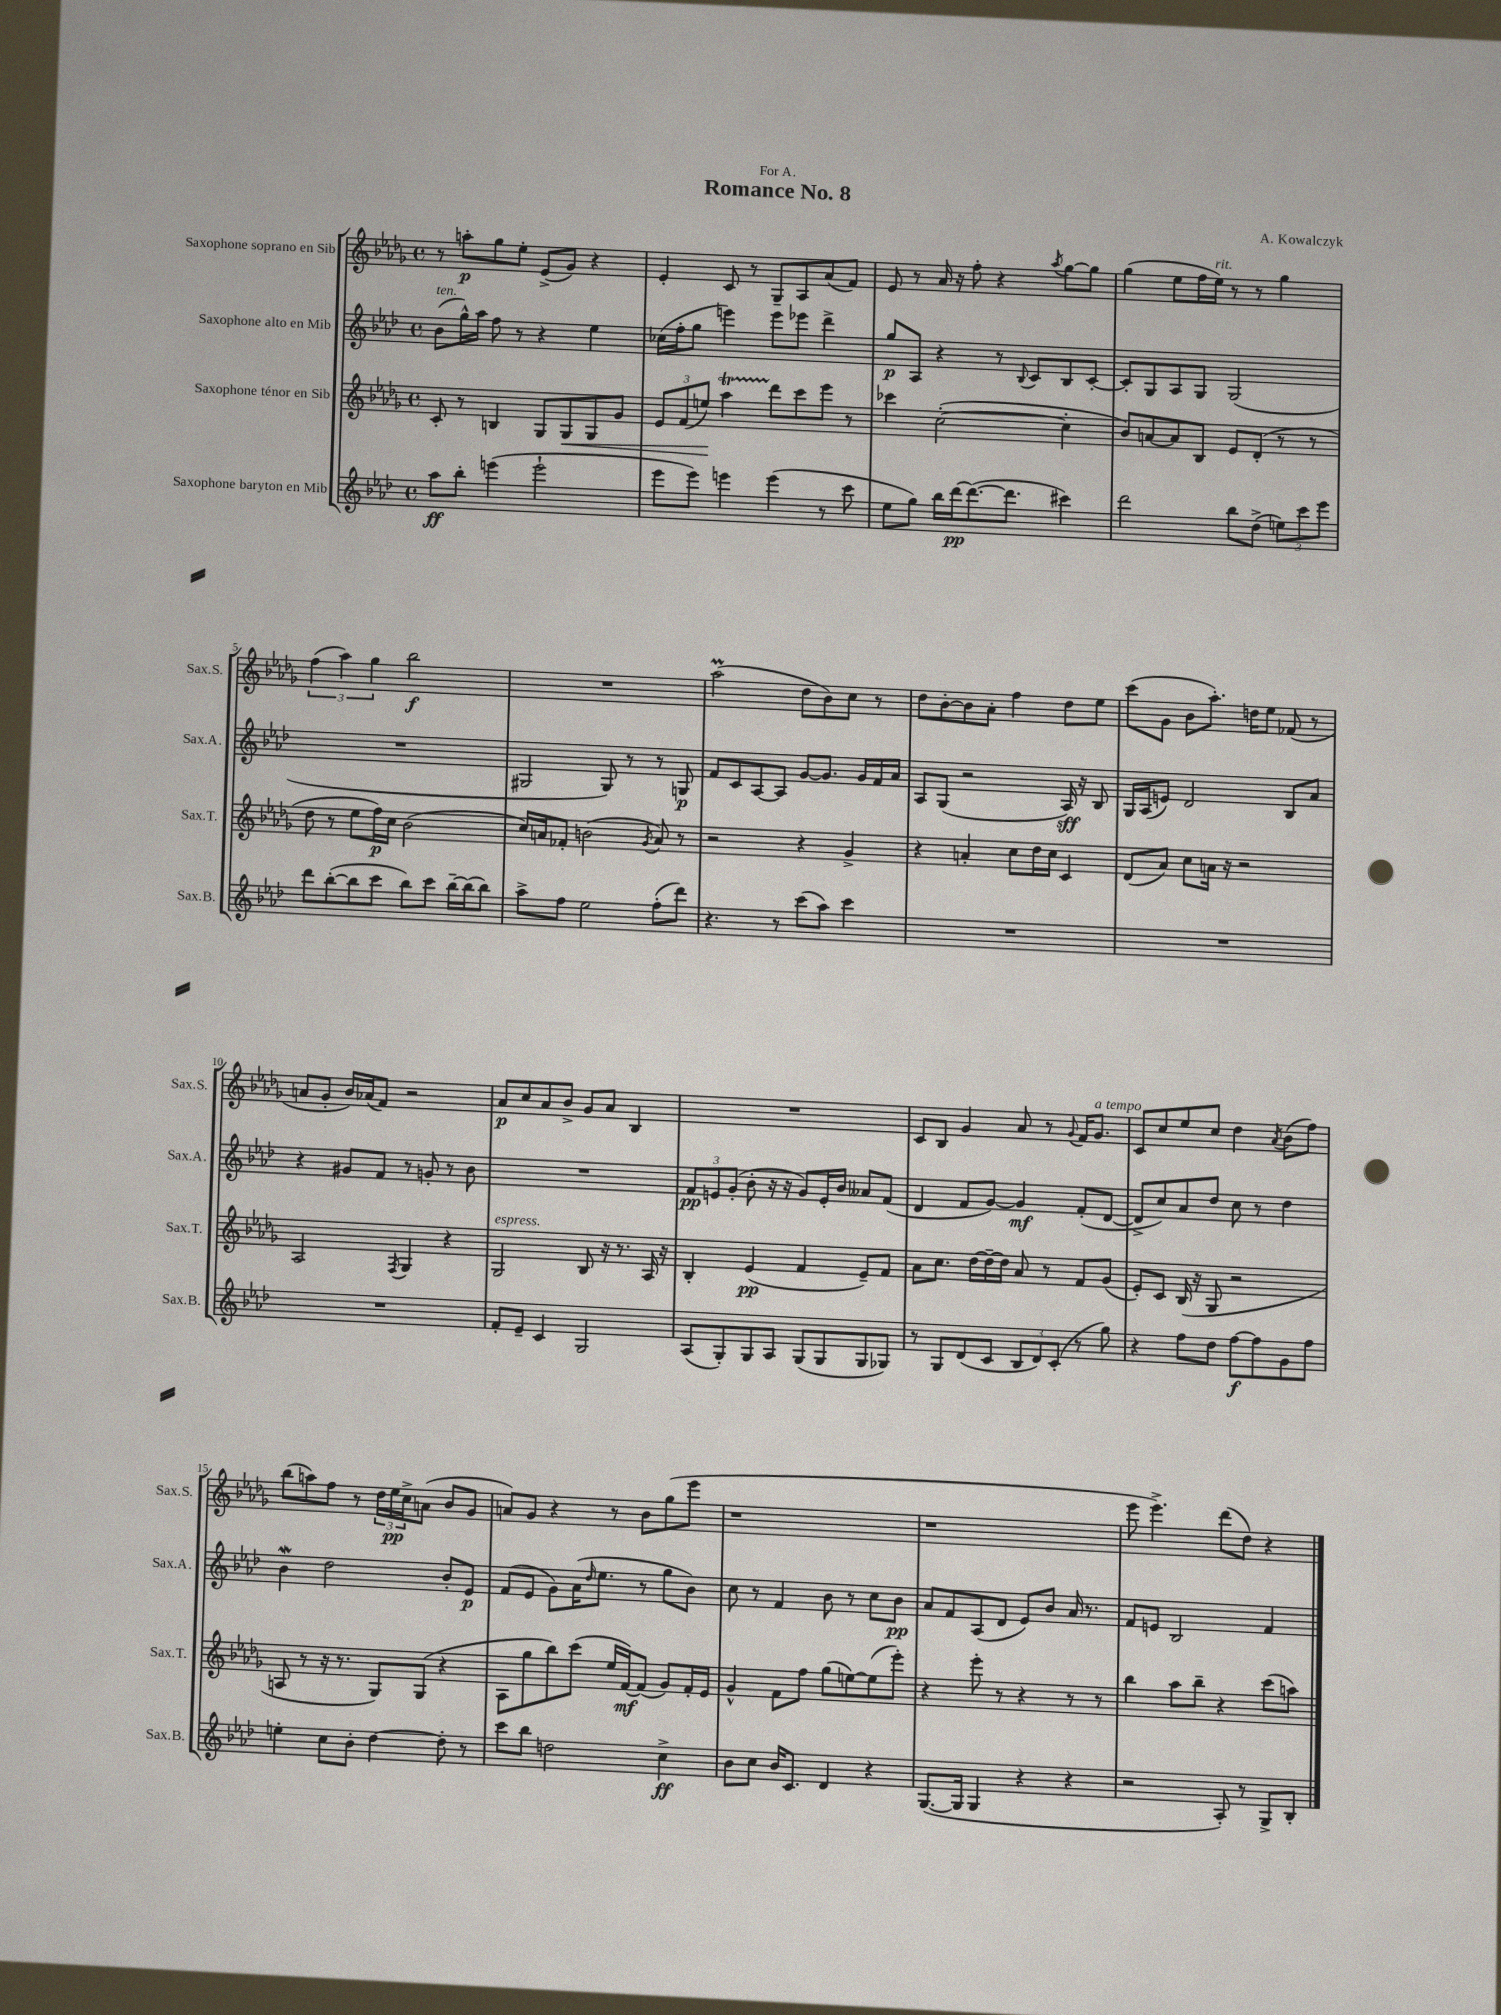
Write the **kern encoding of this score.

**kern	**kern	**kern	**kern
*staff4	*staff3	*staff2	*staff1
*clefG2	*clefG2	*clefG2	*clefG2
*k[b-e-a-d-]	*k[b-e-a-d-g-]	*k[b-e-a-d-]	*k[b-e-a-d-g-]
*M4/4	*M4/4	*M4/4	*M4/4
*met(c)	*met(c)	*met(c)	*met(c)
8aa-\L	8c'/	(8b-\L	8r
8bb-'\J	8r	16gg^^\L)	8aa'\L
.	.	16aa-\JJ	.
(4eee\	4B/	8ff\	8gg-\
.	.	8r	8ee-'\J
2eee`\	8G-/L	4r	(8e-^/L
.	8G-/	.	8g-/J)
.	8G-/	4ee-\	4r
.	8g-/J	.	.
=	=	=	=
8eee-\L	12e-/L	(16cc-\LL	4e-'/
.	.	16ff'\J	.
.	(12f/	.	.
8eee-\J)	.	8gg\J	.
.	12ee/J)	.	.
4eee\	4aa-\	4eee\)	8c/
.	.	.	8r
(4eee\	8ddd-\L	8eee\L	8G-~/L
.	8ccc\	8eee-\J	8A-/
8r	8eee-\J	4ddd-^\	(8a-/
8ccc\	8r	.	8f/J)
=	=	=	=
8ee-\L	4ccc-\	8gg/L	8e-/
8gg\J)	.	8A-/J	8r
16bb-\LL	([2cc'\	4r	16a-/
[16ddd-\J	.	.	16r
(8.ddd-\_	.	.	8ff'\
.	.	8r	4r
8.ddd-\]J	.	.	.
.	.	8qqB-/	.
.	.	8c/L	.
.	.	.	8qaa-/
4ccc#\)	4cc'\]	8B-/	[8gg-\L
.	.	[8c'/J	8gg-\]J
=	=	=	=
2ddd-\	8b-/L)	8c'/]L	(4gg-\
.	[8a/	8G/	.
.	8a/]	8A-/	8ee-\L
.	8B-/J	8G/J	16ff\L
.	.	.	16ee-\JJ)
8bb-\L	8e-/L	(2G/	8r
(8dd-^\J	(8d-'/J	.	8r
12ee\L)	8r	.	4gg-\
12ccc\	.	.	.
.	8r	.	.
12eee-\J	.	.	.
=	=	=	=
8ddd-\L	8dd-\	1r	(6ff\
([8bb-'\	8r	.	.
.	.	.	6aa-\)
8bb-\]	8ee-\L	.	.
.	.	.	6gg-\
8ccc\J	16ff\L)	.	.
.	16cc\JJ	.	.
8bb-\L)	(2b-\	.	2bb-\
8ccc\J	.	.	.
[16bb-~\LL	.	.	.
(16bb-\]J	.	.	.
8bb-\J)	.	.	.
=	=	=	=
8aa-^\L	16cc/LL)	2G#/	1r
.	16a/J	.	.
8ff\J	8f-'/J	.	.
2ee-\	(2b\	.	.
.	.	8G#/)	.
.	.	8r	.
.	8qg-/	.	.
(8ff'\L	8a/)	8r	.
8ddd-\J)	8r	8G/	.
=	=	=	=
4.r	2r	8f/L	(2aa-\
.	.	8c/	.
.	.	[8A-/	.
8r	.	8A-/]J	.
(8ccc\L	4r	[8g/L	8dd-\L
8aa-\J)	.	8.g/]J	8b-\)
4ccc\	4g-^/	.	8cc\J
.	.	16g/LL	.
.	.	16f/	8r
.	.	16a-/JJ	.
=	=	=	=
1r	4r	8A-/L	8dd-\L
.	.	(8G/J	[8b-'\
.	4a'/	2r	8b-\]
.	.	.	8a-'\J
.	8cc\L	.	4ff\
.	16dd-\L	.	.
.	16cc\JJ	.	.
.	4c/	16A-/)	8dd-\L
.	.	16r	.
.	.	8B-/	8ee-\J
=	=	=	=
1r	(8d-/L	16G/LL	(8ccc\L
.	.	(16A-/J	.
.	8a-/J)	8e/J)	8g-\J
.	8cc\L	2d-/	8b-\L
.	16a\Jk	.	8.aa-'\J)
.	16r	.	.
.	2r	.	.
.	.	.	16dd\LK
.	.	.	8ee-\J
.	.	8B-/L	(8f-/
.	.	8a-/J	8r
=	=	=	=
1r	2A-/	4r	8a/L
.	.	.	8g-'/J
.	.	8g#/L	16b-/LL)
.	.	.	(16a-/J
.	.	8f/J	8f/J)
.	8qF/	.	.
.	4G-/	8r	2r
.	.	8g'/	.
.	4r	8r	.
.	.	8b-\	.
=	=	=	=
8f'/L	2G-/	1r	8a-/L
8e-~/J	.	.	8cc/
4c/	.	.	8a-/
.	.	.	8b-^/J
2G/	8B-/	.	8g-/L
.	16r	.	8a-/J
.	8.r	.	.
.	.	.	4B-/
.	16A-/	.	.
.	16r	.	.
=	=	=	=
(8A-/L	4B-'/	12f/L	1r
.	.	12e/	.
8G'/)	.	.	.
.	.	(12g'/J	.
8G/	(4e-/	8b-'\	.
8A-/J	.	16r	.
.	.	16r	.
(8G/L	4f/	8g/L)	.
8G/	.	16e'/L	.
.	.	16b-/JJ	.
8G/	8e-~/L)	8a--/L	.
8G-/J)	8f/J	(8f/J	.
=	=	=	=
8r	8a-\L	4d-/	8c/L
8G/L	8.cc\J	.	8B-/J
(8d-/	.	8f/L	4g-/
.	[16dd-\LL	.	.
8c/J	16dd-~\_	[8g/J)	.
.	16dd-\]JJ	.	.
12B-/L	8a-/	4g/]	8a-/
12d-/)	.	.	.
.	8r	.	8r
(12c'/J	.	.	.
.	.	.	8qqg-/
8r	8f/L	(8f'/L	16f/LK
.	.	.	8.g-/J
8gg\)	(8g-/J	[8d-/J	.
=	=	=	=
4r	8e-'/L)	8d-^/]L	8c/L
.	8c/J	8cc/)	8cc/
8ff\L	(16B-/	8a-/	8ee-/
.	16r	.	.
8dd-\J	8G-/	8dd-/J	8cc/J
[8ff\L	2r	8cc\	4dd-\
8ff\]	.	8r	.
.	.	.	8qa-/
8g\	.	4dd-\	(8b-\L
8ff\J	.	.	8ff\J)
=	=	=	=
4ee'\	8A/	4b-\	(8bb-\L
.	8r	.	8aa\)
8cc\L	16r	2dd-\	8ff\J
.	8.r	.	.
8b-'\J	.	.	8r
[4dd-\	8G-/L)	.	24dd-\LL
.	.	.	24ee-\
.	.	.	24cc^\J
.	(8G-/J	.	(8a\J
8dd-'\]	4r	8b-'/L	8b-/L
8r	.	8e-/J	8g-/J
=	=	=	=
8ccc\L	8A-\L	(8f/L	8a/L)
8bb-\J	8gg-\	8e-/J	8g-/J
2dd\	8bb-\)	8g\L)	4r
.	(8ccc\J	(16a-\K	.
.	.	16qqdd-/	.
.	.	8.ee-\J	.
.	16ee-/LL	.	8r
.	[16f/J)	.	.
.	(8f/]J	8r	8b-\L
4cc^\	8g-/L)	8gg\L	(8gg-\
.	16f'/L	8b-\J)	8eee-\J
.	16e-/JJ	.	.
=	=	=	=
8b-\L	4g-^^/	8cc\	1r
8cc\J	.	8r	.
16b-/LK	8f\L	4f/	.
8.c/J	.	.	.
.	8ff\J	.	.
4d-/	(8gg-\L	8b-\	.
.	[8ee\)	8r	.
4r	(8ee\]	8cc\L	.
.	8eee-'\J)	8b-\J	.
=	=	=	=
([8.G/L	4r	8a-/L	1r
.	.	8f/	.
16G/]Jk	.	.	.
4G/	8eee-'\	(8A-/	.
.	8r	8d-/J	.
4r	4r	8e-/L)	.
.	.	8b-/J	.
4r	8r	16a-/	.
.	.	8.r	.
.	8r	.	.
=	=	=	=
2r	4bb-\	8f/L	8eee-\
.	.	8e/J	4.eee-^\)
.	8aa-\L	2B-/	.
.	8bb-~\J	.	.
8A-'/)	4r	.	(8ddd-\L
8r	.	.	8dd-\J)
8G^/L	(8ccc\L	4f/	4r
8B-'/J	8aa\J)	.	.
==	==	==	==
*-	*-	*-	*-
